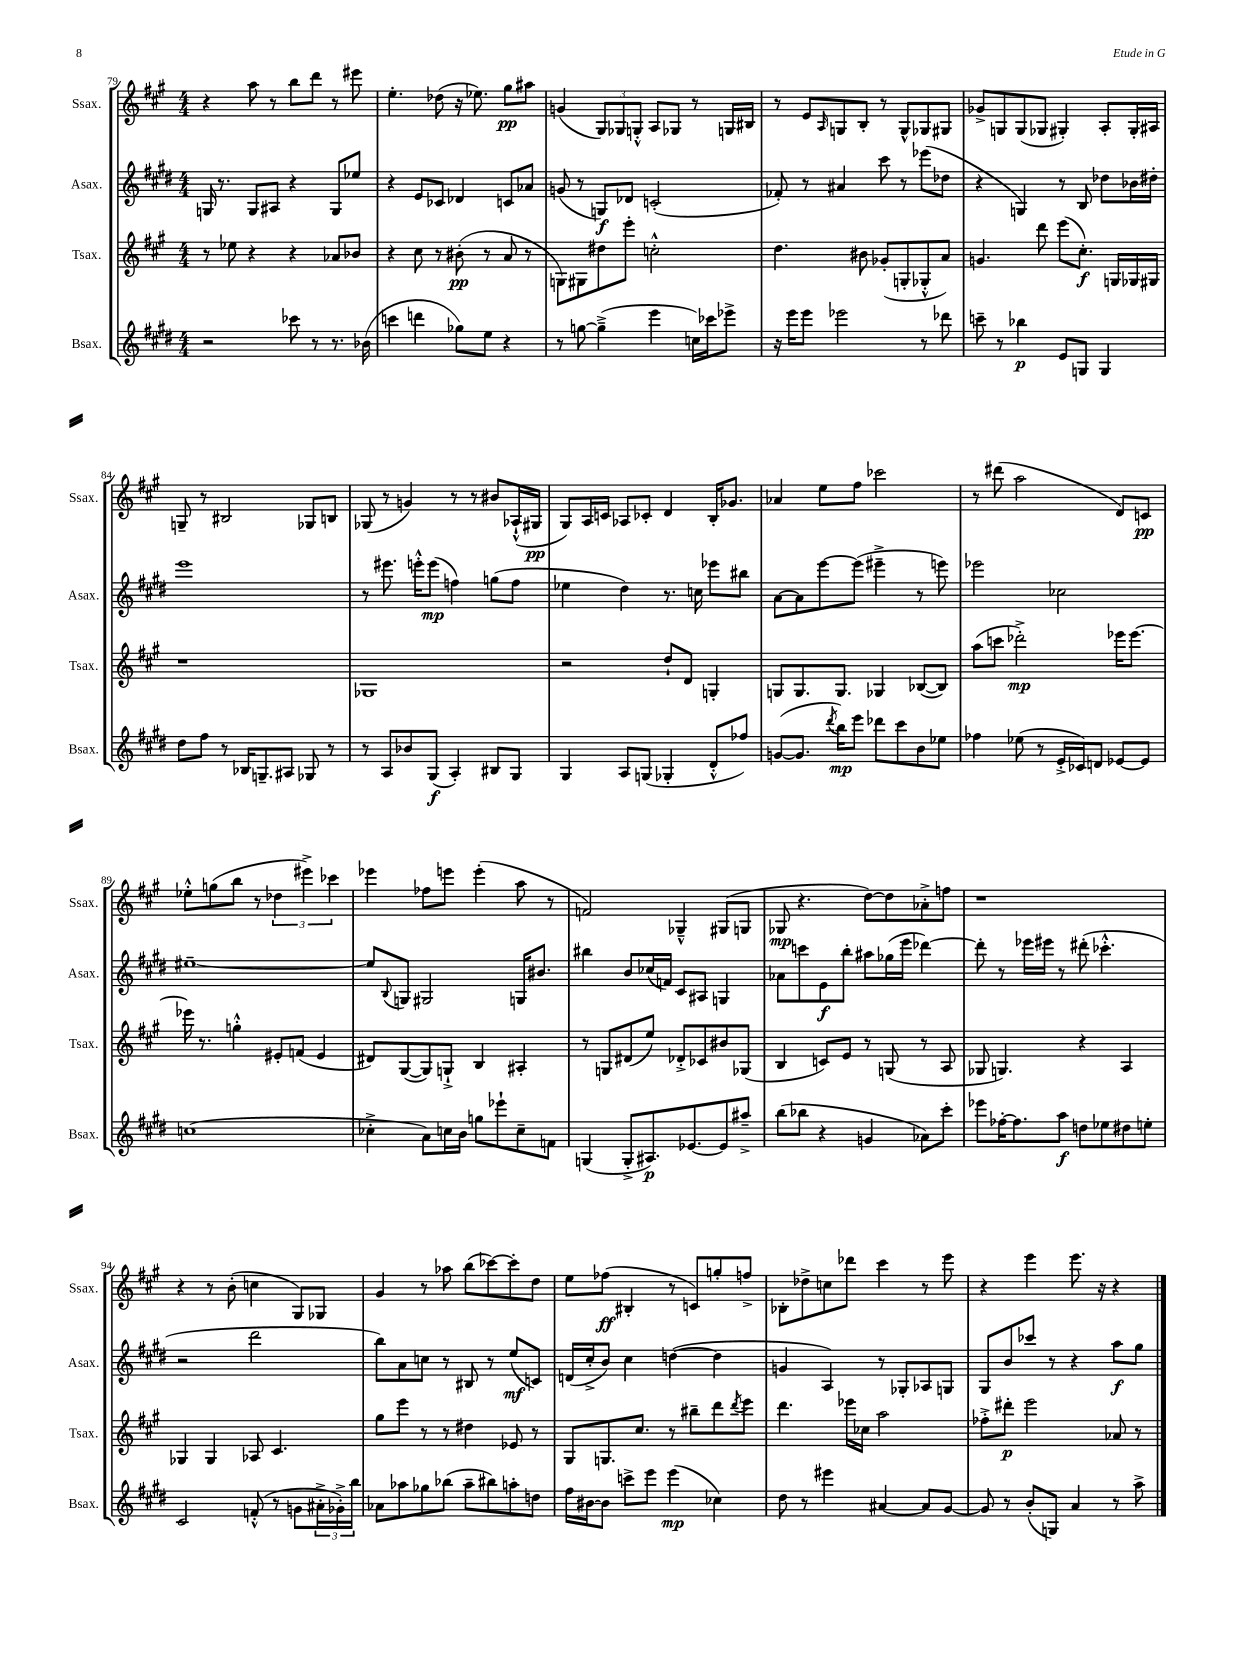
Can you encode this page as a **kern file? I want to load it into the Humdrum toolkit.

**kern	**dynam	**kern	**dynam	**kern	**dynam	**kern	**dynam
*part4	*part4	*part3	*part3	*part2	*part2	*part1	*part1
*staff4	*staff4	*staff3	*staff3	*staff2	*staff2	*staff1	*staff1
*I"Bsax.	*	*I"Tsax.	*	*I"Asax.	*	*I"Ssax.	*
*I'Bsax.	*	*I'Tsax.	*	*I'Asax.	*	*I'Ssax.	*
*clefG2	*	*clefG2	*	*clefG2	*	*clefG2	*
*k[f#c#g#d#]	*	*k[f#c#g#]	*	*k[f#c#g#d#]	*	*k[f#c#g#]	*
*M4/4	*	*M4/4	*	*M4/4	*	*M4/4	*
=79	=79	=79	=79	=79	=79	=79	=79
2r	.	8r	.	16Gn/	.	4r	.
.	.	.	.	8.r	.	.	.
.	.	8ee-X\	.	.	.	.	.
.	.	4r	.	8G/L	.	8aa\	.
.	.	.	.	8A#X/J	.	8r	.
8ccc-X\	.	4r	.	4r	.	8bb\L	.
8r	.	.	.	.	.	8ddd\J	.
8.r	.	8a-X/L	.	8G/L	.	8r	.
.	.	8b-X/J	.	8ee-X/J	.	8eee#X\	.
(16b-X\	.	.	.	.	.	.	.
=80	=80	=80	=80	=80	=80	=80	=80
4cccn\	.	4r	.	4r	.	4.ee'\	.
4dddn\	.	8cc#\	.	8e/L	.	.	.
.	.	8r	.	8c-X/J	.	(8dd-X\	.
8gg-X\L)	.	(8b#X'\	pp	4d-X/	.	16r	.
.	.	.	.	.	.	8.ee-X\)	.
8ee\J	.	8r	.	.	.	.	.
4r	.	8a/	.	8cn/L	.	8gg#\L	pp
.	.	8r	.	8a-X/J	.	8aa#X\J	.
=81	=81	=81	=81	=81	=81	=81	=81
8r	.	8Gn\L)	.	(8gn/	.	(4gn/	.
[8ggn\	.	8G#X\	.	8r	.	.	.
(4gg~^\]	.	8dd#X\	.	8Gn/L)	f	12G#/L)	.
.	.	.	.	.	.	12G-X/	.
.	.	8eee'\J	.	8d-X/J	.	.	.
.	.	.	.	.	.	12Gn'^^/J	.
4eee\	.	2ccn'^^\	.	(2cn'/	.	8A/L	.
.	.	.	.	.	.	8G-X/J	.
16ccn\LL)	.	.	.	.	.	8r	.
16ccc-X\J	.	.	.	.	.	.	.
8eee-X^\J	.	.	.	.	.	16Gn/LL	.
.	.	.	.	.	.	16B#X/JJ	.
=82	=82	=82	=82	=82	=82	=82	=82
16r	.	4.dd\	.	8f-X'/)	.	8r	.
16eee\KL	.	.	.	.	.	.	.
8eee\J	.	.	.	8r	.	8e/L	.
.	.	.	.	.	.	16qqA/	.
2eee-X\	.	.	.	4a#X/	.	8Gn/	.
.	.	8b#X\	.	.	.	8B'/J	.
.	.	(8g-X'/L	.	8ccc#\	.	8r	.
.	.	8Gn'/	.	8r	.	8G^^/L	.
8r	.	8G-X'^^/	.	(8eee-X\L	.	8G-X/	.
8ddd-X\	.	8a/J)	.	8dd-X\J	.	8G#X/J	.
=83	=83	=83	=83	=83	=83	=83	=83
8cccn~\	.	4.gn/	.	4r	.	8g-X^/L	.
8r	.	.	.	.	.	8Gn/	.
4bb-X\	p	.	.	4Gn/)	.	(8G/	.
.	.	8ddd\	.	.	.	8G-X/J	.
8e/L	.	(8eee\L	.	8r	.	4G#X'/)	.
8Gn/J	.	8.cc#'\J)	f	8B/	.	.	.
4G/	.	.	.	8dd-X\L	.	8A'/L	.
.	.	16Gn/LL	.	.	.	.	.
.	.	16G-X/	.	16b-X\L	.	16G#'/L	.
.	.	16G#X/JJ	.	16dd#X'\JJ	.	16A#X/JJ	.
!!LO:LB:g=z
=84	=84	=84	=84	=84	=84	=84	=84
8dd#\L	.	1r	.	1eee	.	8Gn~/	.
8ff#\J	.	.	.	.	.	8r	.
8r	.	.	.	.	.	2B#X/	.
16B-X/KL	.	.	.	.	.	.	.
8.Gn~/	.	.	.	.	.	.	.
8A#X/J	.	.	.	.	.	.	.
8G-X/	.	.	.	.	.	8G-X/L	.
8r	.	.	.	.	.	8Bn/J	.
=85	=85	=85	=85	=85	=85	=85	=85
8r	.	1G-X	.	8r	.	(8G-X/	.
8A/L	.	.	.	8.eee#X\	.	8r	.
8b-X/	.	.	.	.	.	4gn/)	.
.	.	.	.	16eeen'^^\KL	.	.	.
(8G#/J	f	.	.	(8eee\J	mp	.	.
4A'/)	.	.	.	4ffn\)	.	8r	.
.	.	.	.	.	.	8r	.
8B#X/L	.	.	.	(8ggn\L	.	8b#X/L	.
8G#/J	.	.	.	8ff\J	.	(16A-X`^^/L	.
.	.	.	.	.	.	16G#X/JJ	pp
=86	=86	=86	=86	=86	=86	=86	=86
4G#/	.	2r	.	4ee-X\	.	8G#/L)	.
.	.	.	.	.	.	16A/L	.
.	.	.	.	.	.	16cn/JJ	.
8A/L	.	.	.	4dd#\)	.	8A-X/L	.
(8Gn/J	.	.	.	.	.	8c-X'/J	.
4G-X'/	.	8dd`/L	.	8.r	.	4d/	.
.	.	8d/J	.	.	.	.	.
.	.	.	.	16ccn\	.	.	.
8d#'^^/L	.	4Gn'/	.	8eee-X\L	.	16B'/KL	.
.	.	.	.	.	.	8.g-X/J	.
8ff-X/J)	.	.	.	8bb#X\J	.	.	.
=87	=87	=87	=87	=87	=87	=87	=87
([8gn/L	.	8Gn/L	.	[8a\L	.	4a-X/	.
8.g/J]	.	8.G/	.	8a\]	.	.	.
.	.	.	.	[8eee\	.	8ee\L	.
8qddd#/	.	.	.	.	.	.	.
16bb\KL)	mp	8.G/J	.	.	.	.	.
8eee\J	.	.	.	(8eee\J]	.	8ff#\J	.
8ddd-X\L	.	4G-X/	.	4eee#X~^\	.	2ccc-X\	.
8ccc#\	.	.	.	.	.	.	.
8b\	.	([8B-X/L	.	8r	.	.	.
8ee-X\J	.	8B-/J])	.	8eeen\)	.	.	.
=88	=88	=88	=88	=88	=88	=88	=88
4ff-X\	.	(8aa\L	.	2eee-X\	.	8r	.
.	.	8cccn\J	.	.	.	(8ddd#X\	.
(8ee-X\	.	2ddd-X'^\)	mp	.	.	2aa\	.
8r	.	.	.	.	.	.	.
16e'^/LL	.	.	.	2cc-X\	.	.	.
16c-X/J)	.	.	.	.	.	.	.
8dn/J	.	.	.	.	.	.	.
[8e-X/L	.	16eee-X\KL	.	.	.	8d/L)	.
.	.	[8.eee-\J	.	.	.	.	.
8e-/J]	.	.	.	.	.	8cn/J	pp
!!LO:LB:g=z
=89	=89	=89	=89	=89	=89	=89	=89
(1ccn	.	16eee-X\]	.	[1ee#X~	.	8ee-X'^^\L	.
.	.	8.r	.	.	.	.	.
.	.	.	.	.	.	(8ggn\	.
.	.	4ggn'^^\	.	.	.	8bb\J	.
.	.	.	.	.	.	8r	.
.	.	8e#X'/L	.	.	.	6dd-X\	.
.	.	(8fn/J	.	.	.	.	.
.	.	.	.	.	.	6eee#X^\)	.
.	.	4e#/	.	.	.	.	.
.	.	.	.	.	.	6ccc-X\	.
=90	=90	=90	=90	=90	=90	=90	=90
4cc-X'^\	.	8d#X/L)	.	8ee#/L]	.	4eee-X\	.
.	.	.	.	8qqB/	.	.	.
.	.	([8G#/	.	8Gn/J	.	.	.
8a\L)	.	8G#/])	.	2G#X/	.	8ff-X\L	.
16ccn\L	.	8Gn`^/J	.	.	.	8eeen\J	.
16b\JJ	.	.	.	.	.	.	.
8ggn\L	.	4B/	.	.	.	(4eee'\	.
8eee-X`\	.	.	.	.	.	.	.
8cc~\	.	4A#X'/	.	16Gn/KL	.	8aa\	.
.	.	.	.	8.b#X/J	.	.	.
8fn\J	.	.	.	.	.	8r	.
=91	=91	=91	=91	=91	=91	=91	=91
(4Gn/	.	8r	.	4bb#X\	.	2fn/)	.
.	.	8Gn/L	.	.	.	.	.
8G'^/L	.	(8d#X/	.	8b/L	.	.	.
8.A#X/)	p	8ee/J)	.	(16cc-X/L	.	.	.
.	.	.	.	16fn/JJ)	.	.	.
.	.	8d-X'^/L	.	8c#/L	.	4G-X~^^/	.
[8.e-X/	.	.	.	.	.	.	.
.	.	8c-X/	.	8A#X/J	.	.	.
8e-/]	.	8b#X/	.	4Gn/	.	(8G#X/L	.
8aa#X~^/J	.	(8G-X/J	.	.	.	8Gn/J	.
=92	=92	=92	=92	=92	=92	=92	=92
(8bb\L	.	4B/	.	8a-X\L	.	8G-X/	mp
8bb-X\J	.	.	.	8cccn\	.	4.r	.
4r	.	8cn/L)	.	8e\	f	.	.
.	.	8e/J	.	8bb'\J	.	.	.
4gn/	.	8r	.	8aa#X\L	.	[8dd\L)	.
.	.	(8Gn/	.	(16gg-X\L	.	8dd\]	.
.	.	.	.	16eee\JJ	.	.	.
8a-X\L)	.	8r	.	[4ddd-X\)	.	8a-X'^\	.
8ccc#'\J	.	8A/	.	.	.	8ffn\J	.
=93	=93	=93	=93	=93	=93	=93	=93
8eee-X\L	.	8G-X/	.	8ddd-'\]	.	1r	.
[16ff-X'\K	.	4.Gn/)	.	8r	.	.	.
8.ff-\]	.	.	.	.	.	.	.
.	.	.	.	16eee-X\LL	.	.	.
.	.	.	.	16eee#X\JJ	.	.	.
8aa\J	f	.	.	8r	.	.	.
8ddn\L	.	4r	.	(8ddd#X'\	.	.	.
8ee-X\	.	.	.	4.ccc-X'^^\	.	.	.
8dd#X\	.	4A/	.	.	.	.	.
8een'\J	.	.	.	.	.	.	.
!!LO:LB:g=z
=94	=94	=94	=94	=94	=94	=94	=94
2c#/	.	4G-X/	.	2r	.	4r	.
.	.	4G-/	.	.	.	8r	.
.	.	.	.	.	.	(8b'\	.
(8fn'^^/	.	8A-X/	.	2ddd#\	.	4ccn\	.
8r	.	4.c#/	.	.	.	.	.
8gn\L	.	.	.	.	.	8G#/L)	.
24a#X'^\L	.	.	.	.	.	8G-X/J	.
24g-X'^\)	.	.	.	.	.	.	.
24bb\JJ	.	.	.	.	.	.	.
=95	=95	=95	=95	=95	=95	=95	=95
8a-X\L	.	8gg#\L	.	8bb\L)	.	4g#/	.
8aa-X\	.	8eee\J	.	8a\	.	.	.
8gg-X\	.	8r	.	8ccn\J	.	8r	.
(8bb-X\J	.	8r	.	8r	.	8aa-X\	.
8aa-~\L	.	4dd#X\	.	8B#X/	.	(8bb\L	.
8bb#X\)	.	.	.	8r	.	[8ccc-X\)	.
8aan'\	.	8e-X/	.	(8ee/L	mf	8ccc-'\]	.
8ddn\J	.	8r	.	8cn/J)	.	8dd\J	.
=96	=96	=96	=96	=96	=96	=96	=96
16ff#\LL	.	8G#/L	.	(16dn/LL	.	8ee\L	.
[16b#X\J	.	.	.	16cc#'^/J	.	.	.
8b#\J]	.	8.Gn/	.	8b/J)	.	(8ff-X\J	ff
8cccn^\L	.	.	.	4cc#\	.	4B#X'/	.
.	.	8.cc#/J	.	.	.	.	.
8eee\J	.	.	.	.	.	.	.
(4eee\	mp	8r	.	([4ddn\	.	8r	.
.	.	8bb#X~\L	.	.	.	8cn/L)	.
4cc-X\)	.	8ddd\	.	4dd\]	.	8ggn'/	.
.	.	8qddd/	.	.	.	.	.
.	.	8eee\J	.	.	.	8ffn^/J	.
=97	=97	=97	=97	=97	=97	=97	=97
8dd#\	.	4.ddd\	.	4gn/	.	8B-X'\L	.
8r	.	.	.	.	.	8dd-X^\	.
4eee#X\	.	.	.	4A/)	.	8ccn\	.
.	.	16eee-X\LL	.	.	.	8ddd-X\J	.
.	.	16cc-X\JJ	.	.	.	.	.
[4a#X/	.	2aa\	.	8r	.	4ccc#\	.
.	.	.	.	8G-X'/L	.	.	.
8a#/L]	.	.	.	8A-X/	.	8r	.
[8g#/J	.	.	.	8Gn/J	.	8eee\	.
=98	=98	=98	=98	=98	=98	=98	=98
8g#/]	.	8ff-X'^\L	.	8G#/L	.	4r	.
8r	.	8ddd#X'\J	p	8b/	.	.	.
(8b'/L	.	2eee\	.	8ccc-X/J	.	4eee\	.
8Gn/J)	.	.	.	8r	.	.	.
4a/	.	.	.	4r	.	8.eee\	.
.	.	.	.	.	.	16r	.
8r	.	8a-X/	.	8aa\L	f	4r	.
8aa^\	.	8r	.	8gg#\J	.	.	.
==	==	==	==	==	==	==	==
*-	*-	*-	*-	*-	*-	*-	*-
